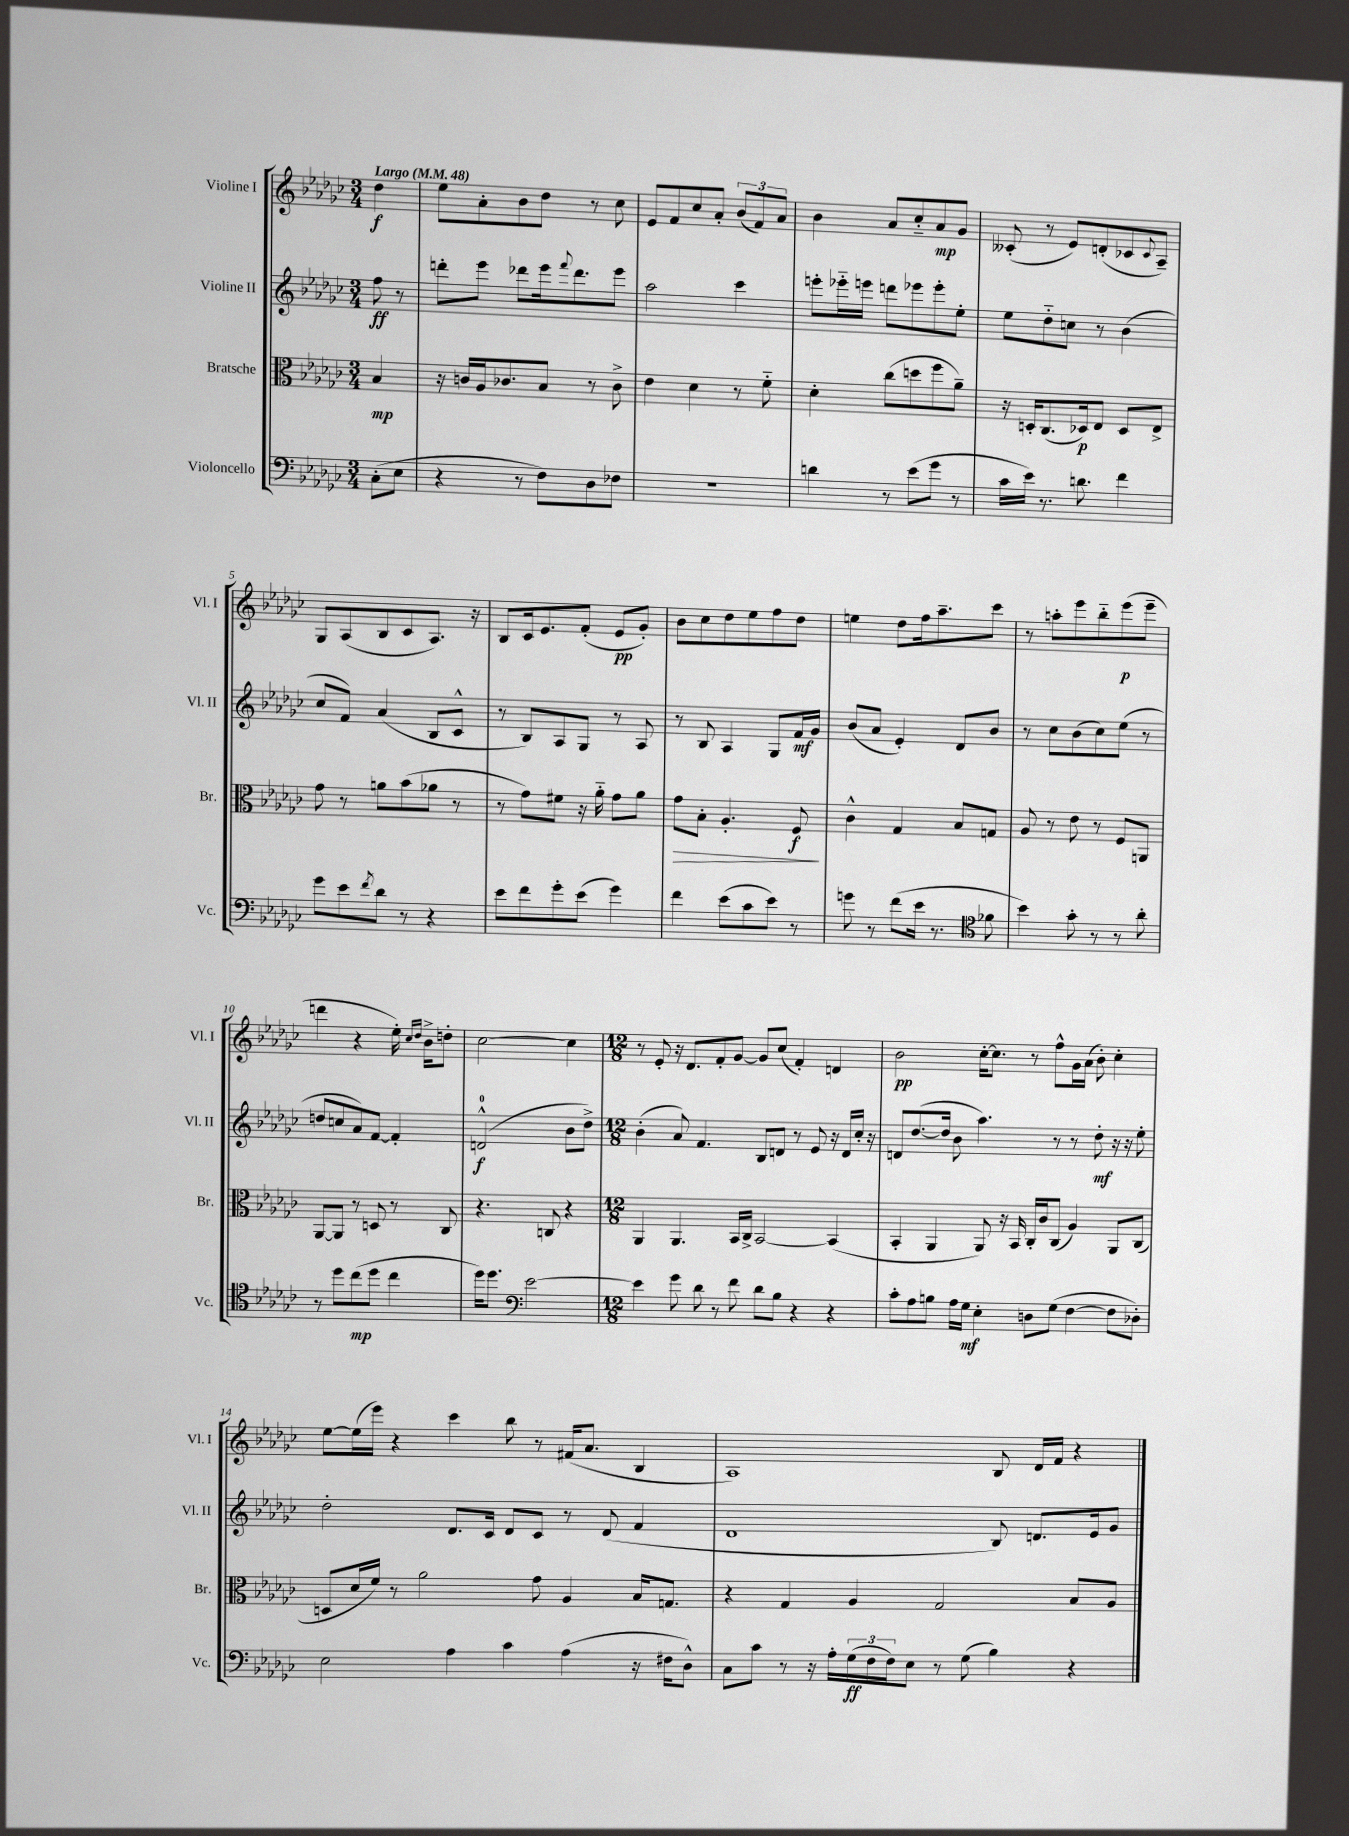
<<
\new StaffGroup <<
\new Staff = "s0" \with { instrumentName = "Violine I" shortInstrumentName = "Vl. I" } {
    \clef treble \key ges \major \numericTimeSignature \time 3/4 \partial 4 \tempo "Largo" 4 = 48
    des''4\f |
    ees''8 aes'8-. bes'8 des''8 r8 ces''8 |
    ees'8 f'8 ces''8 aes'8-. \tuplet 3/2 { bes'8( f'8) aes'8 } |
    bes'4 aes'8 ces''8-_ aes'8\mp ges'8 |
    ceses'8-.( r8 ees'8) d'8-.( ces'8 \appoggiatura { ces'8 } aes8--) |
    ges8 aes8( bes8 ces'8 aes8.) r16 |
    bes8 ces'16 ees'8. f'8-.( ees'8\pp ges'8-.) |
    bes'8 ces''8 des''8 ees''8 f''8 des''8 |
    e''4 des''8 f''16 aes''8.-- ces'''8 |
    r8 a''8-. ees'''8 bes''8-_ ees'''8\p( ees'''8-- |
    d'''4 r4 ees''16-.) \grace { ces''16 des''16 } bes'16-> d''8-. |
    ces''2~ ces''4 |
    \numericTimeSignature \time 12/8 r8 ees'8-. r16 des'8. f'8-. ges'8~ ges'8 ces''8( f'4-.) d'4 |
    bes'2\pp ces''16~-. ces''8. r8 f''8-^ ges'16 aes'16( bes'8-.) ces''4-. |
    ees''8~ ees''16( ees'''16) r4 ces'''4 bes''8 r8 fis'16( aes'8. bes4 |
    aes1) bes8 des'16 f'16 r4 \bar "|." |
}
\new Staff = "s1" \with { instrumentName = "Violine II" shortInstrumentName = "Vl. II" } {
    \clef treble \key ges \major \numericTimeSignature \time 3/4 \partial 4
    f''8\ff r8 |
    d'''8-. ees'''8 des'''8 ees'''16 \appoggiatura { f'''8 } des'''8. ees'''8 |
    aes''2 ces'''4 |
    e'''8-. ees'''16-_ e'''16 d'''8 ees'''8 ees'''8-. ees''8-. |
    ees''8 des''8-_ c''8 r8 bes'4( |
    ces''8 f'8) aes'4( bes8 ces'8-^ |
    r8 bes8) aes8 ges8 r8 aes8 |
    r8 bes8 aes4 ges8 f'16\mf ges'16 |
    bes'8( aes'8 ees'4-.) des'8 bes'8 |
    r8 ces''8 bes'8( ces''8) ees''8( r8 |
    d''8 c''8 aes'8) f'8~ f'4-. |
    d'2-0-^\f( bes'8 des''8->) |
    \numericTimeSignature \time 12/8 bes'4-.( aes'8) f'4. bes8 d'8 r8 ees'8 r16 d'16 ces''16-. r16 |
    d'8 des''8.~( des''16 bes'8 aes''4.) r8 r8 des''8-.\mf r16 r16 ees''8-. |
    des''2-. des'8. ces'16 des'8 ces'8 r8 des'8( f'4 |
    des'1 bes8) d'8. ees'16 ges'8 \bar "|." |
}
\new Staff = "s2" \with { instrumentName = "Bratsche" shortInstrumentName = "Br." } {
    \clef alto \key ges \major \numericTimeSignature \time 3/4 \partial 4
    bes4\mp |
    r16 c'16 aes16 ces'8. bes8 r8 ces'8-> |
    ees'4 des'4 r8 f'8-_ |
    des'4-. ces''8( d''8 f''8 aes'8--) |
    r16 d16-. ces8.( des16\p) ees8 des8 ees8-> |
    ges'8 r8 a'8 bes'8( aes'8 r8 |
    r8 ges'8) fis'8 r16 aes'16-_ ges'8 aes'8 |
    ges'8\> bes8-. aes4.-. f8\f\! |
    ces'4-^ ges4 bes8 g8 |
    aes8 r8 ees'8 r8 f8 a,8 |
    aes,8~ aes,8 r8 d8 r8 ces8 |
    r4. c8 r4 |
    \numericTimeSignature \time 12/8 aes,4 aes,4. bes,16 ces16-> bes,2~ bes,4( |
    bes,4-. aes,4 aes,8) r16 bes,16 ces16-. ces'16 ces8( aes4) aes,8 ces8( |
    d8 des'16 f'16) r8 aes'2 ges'8 aes4 bes16 g8. |
    r4 ges4 aes4 ges2 bes8 aes8 \bar "|." |
}
\new Staff = "s3" \with { instrumentName = "Violoncello" shortInstrumentName = "Vc." } {
    \clef bass \key ges \major \numericTimeSignature \time 3/4 \partial 4
    ces8-.( ees8 |
    r4 r8 f8) des8 fes8 |
    R2. |
    d'4 r8 ees'8( ges'8 r8 |
    ces'16 ees'16) r8. d'8. f'4 |
    ges'8 ees'8 \acciaccatura { f'8 } des'8 r8 r4 |
    ees'8 f'8 ges'8-. ees'8( ges'4) |
    f'4 ees'8( ces'8 ees'8) r8 |
    g'8 r8 f'8( ees'16 r8. fes'8 |
    \clef tenor bes'4) ges'8-. r8 r8 aes'8-. |
    r8 des''8 ces''8\mp( des''8 ces''4 |
    des''16) des''8. \clef bass ees'2~ |
    \numericTimeSignature \time 12/8 ees'4 ges'8 des'8 r8 f'8 des'8 bes8 r4 r4 |
    ces'8-. aes8 b8 aes16 ges16\mf ees4-. d8 ges8( f4~ f8 des8-.) |
    ees2 aes4 ces'4 aes4( r16 fis16 des8-^) |
    ces8 ces'8 r8 r16 aes16-. \tuplet 3/2 { ges16\ff( f16 f16) } ees8 r8 ges8( bes4) r4 \bar "|." |
}
>>
>>
